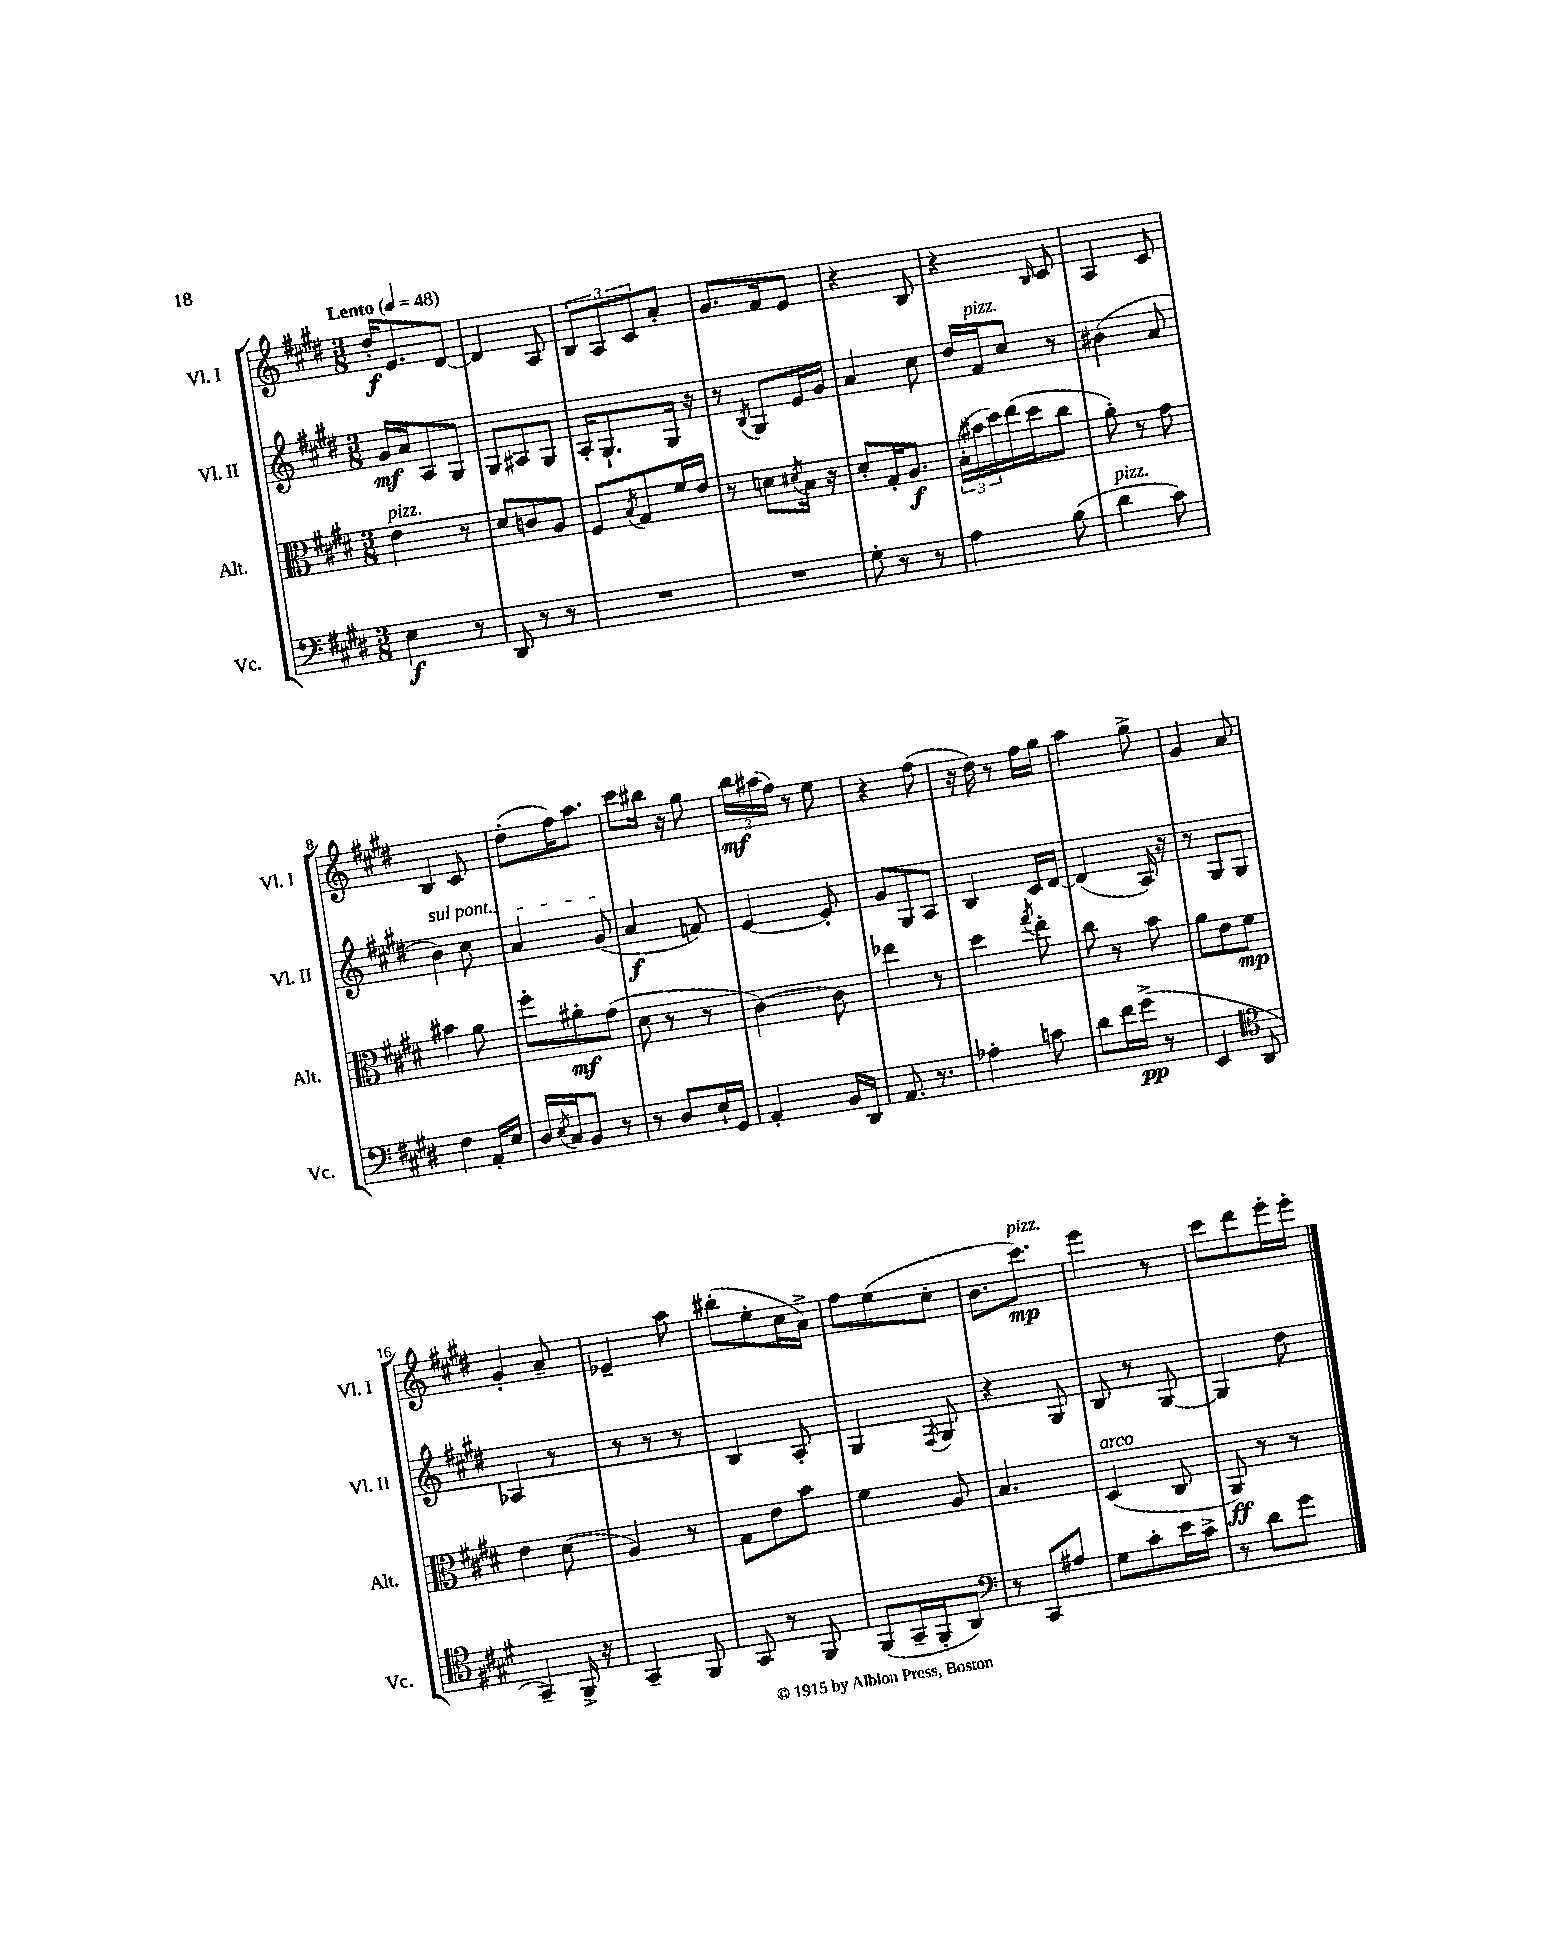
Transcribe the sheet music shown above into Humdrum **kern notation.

**kern	**kern	**kern	**kern
*staff4	*staff3	*staff2	*staff1
*clefF4	*clefC3	*clefG2	*clefG2
*k[f#c#g#d#]	*k[f#c#g#d#]	*k[f#c#g#d#]	*k[f#c#g#d#]
*M3/8	*M3/8	*M3/8	*M3/8
*MM48	*MM48	*MM48	*MM48
4E	4e	16g#	16dd#'
.	.	16a	8.e
.	.	8A	.
8r	8r	8G#	[8d#
=	=	=	=
8DD#	8d#	8G#	4d#]
8r	8c	8A#	.
8r	8A	8G#	8A
=	=	=	=
4.r	8F#	16A'	12B
.	.	8.G#`	.
.	.	.	12A
.	8qB	.	.
.	8G#	.	.
.	.	.	12c#
.	16f#	16G#	8a'
.	16e	16r	.
=	=	=	=
4.r	8r	8r	8.g#
.	.	8qB	.
.	8d	8G#	.
.	.	.	16f#
.	8qd#	.	.
.	16B	16e	8e
.	16r	16g#	.
=	=	=	=
8G#'	8d#'	4a	4r
8r	16G#'	.	.
.	8.A	.	.
8r	.	8cc#	8B
=	=	=	=
4A	(24B'	16dd#	4r
.	24b#	.	.
.	.	16f#	.
.	24dd#)	.	.
.	(16ee	8cc#	.
.	16dd#	.	.
.	.	.	16qqB
(8B	8cc#	8r	8c#
=	=	=	=
4d#	8a')	(4b#	4A
.	8r	.	.
8c#)	8g#	8a	8c#
=	=	=	=
4F#	4b#	4b)	4B
16AA'	8a	8cc#	8c#
16E	.	.	.
=	=	=	=
16D#	8ff#'	4a	(8dd#'
8qE	.	.	.
16C#	.	.	.
8BB	8a#'	.	16ff#)
.	.	.	8.aa
8r	(8g#	(8g#	.
=	=	=	=
8r	8d#	4a	8ccc#
8D#	8r	.	16bb#
.	.	.	16r
16E`	8r	8f)	8gg#
16GG#	.	.	.
=	=	=	=
4AA'	[4c#)	[4e	24bb
.	.	.	(24aa#
.	.	.	24ff#)
.	.	.	8r
16BB	8c#]	8e']	8ee
16DD#	.	.	.
=	=	=	=
8.AA	4ee-	8g#	4r
.	.	8G#	.
8.r	.	.	.
.	8r	8A	(8ff#
=	=	=	=
4A-'	4dd#	4B	16r
.	.	.	16dd#)
.	.	.	8r
.	8qgg#	.	.
8c	8ee'	16c#	16ff#
.	.	[16d#	16gg#
=	=	=	=
8d#	8cc#	(4d#]	4aa
16f#	8r	.	.
(16g#^	.	.	.
8r	8b	16A)	8gg#^
.	.	16r	.
=	=	=	=
4EE	8a	8r	4g#
.	8e	8G#	.
*clefC4	*	*	*
8AA	8f#	8G#	8a
=	=	=	=
4GG#~)	4e	4A-	4g#'
16FF#^	(8d#	8r	8a~
16r	.	.	.
=	=	=	=
4GG#~	4A)	8r	4e-~
.	.	8r	.
8FF#	8r	8r	8aa
=	=	=	=
8GG#	8G#	4B	(8bb#'
8r	8e	.	8ee'
8FF#	8b	8A'	16cc#
.	.	.	16a^)
=	=	=	=
(8FF#	4f#	4G#	8ff#
16GG#~	.	.	(8ee
16FF#'	.	.	.
.	.	8qF#	.
8AA)	8A	8G#	8cc#'
=	=	=	=
*clefF4	*	*	*
8r	4.B	4r	8.b
8CC#	.	.	.
.	.	.	8.ccc#)
8A#	.	8G#	.
=	=	=	=
8G#	(4D#	8B	4eee
8c#'	.	8r	.
16e	8C#	[8G#	8r
16c#^	.	.	.
=	=	=	=
8r	8AA)	4G#]	8ccc#
8d#	8r	.	8ddd#
8g#	8r	8dd#	16eee'
.	.	.	16eee'
==	==	==	==
*-	*-	*-	*-
